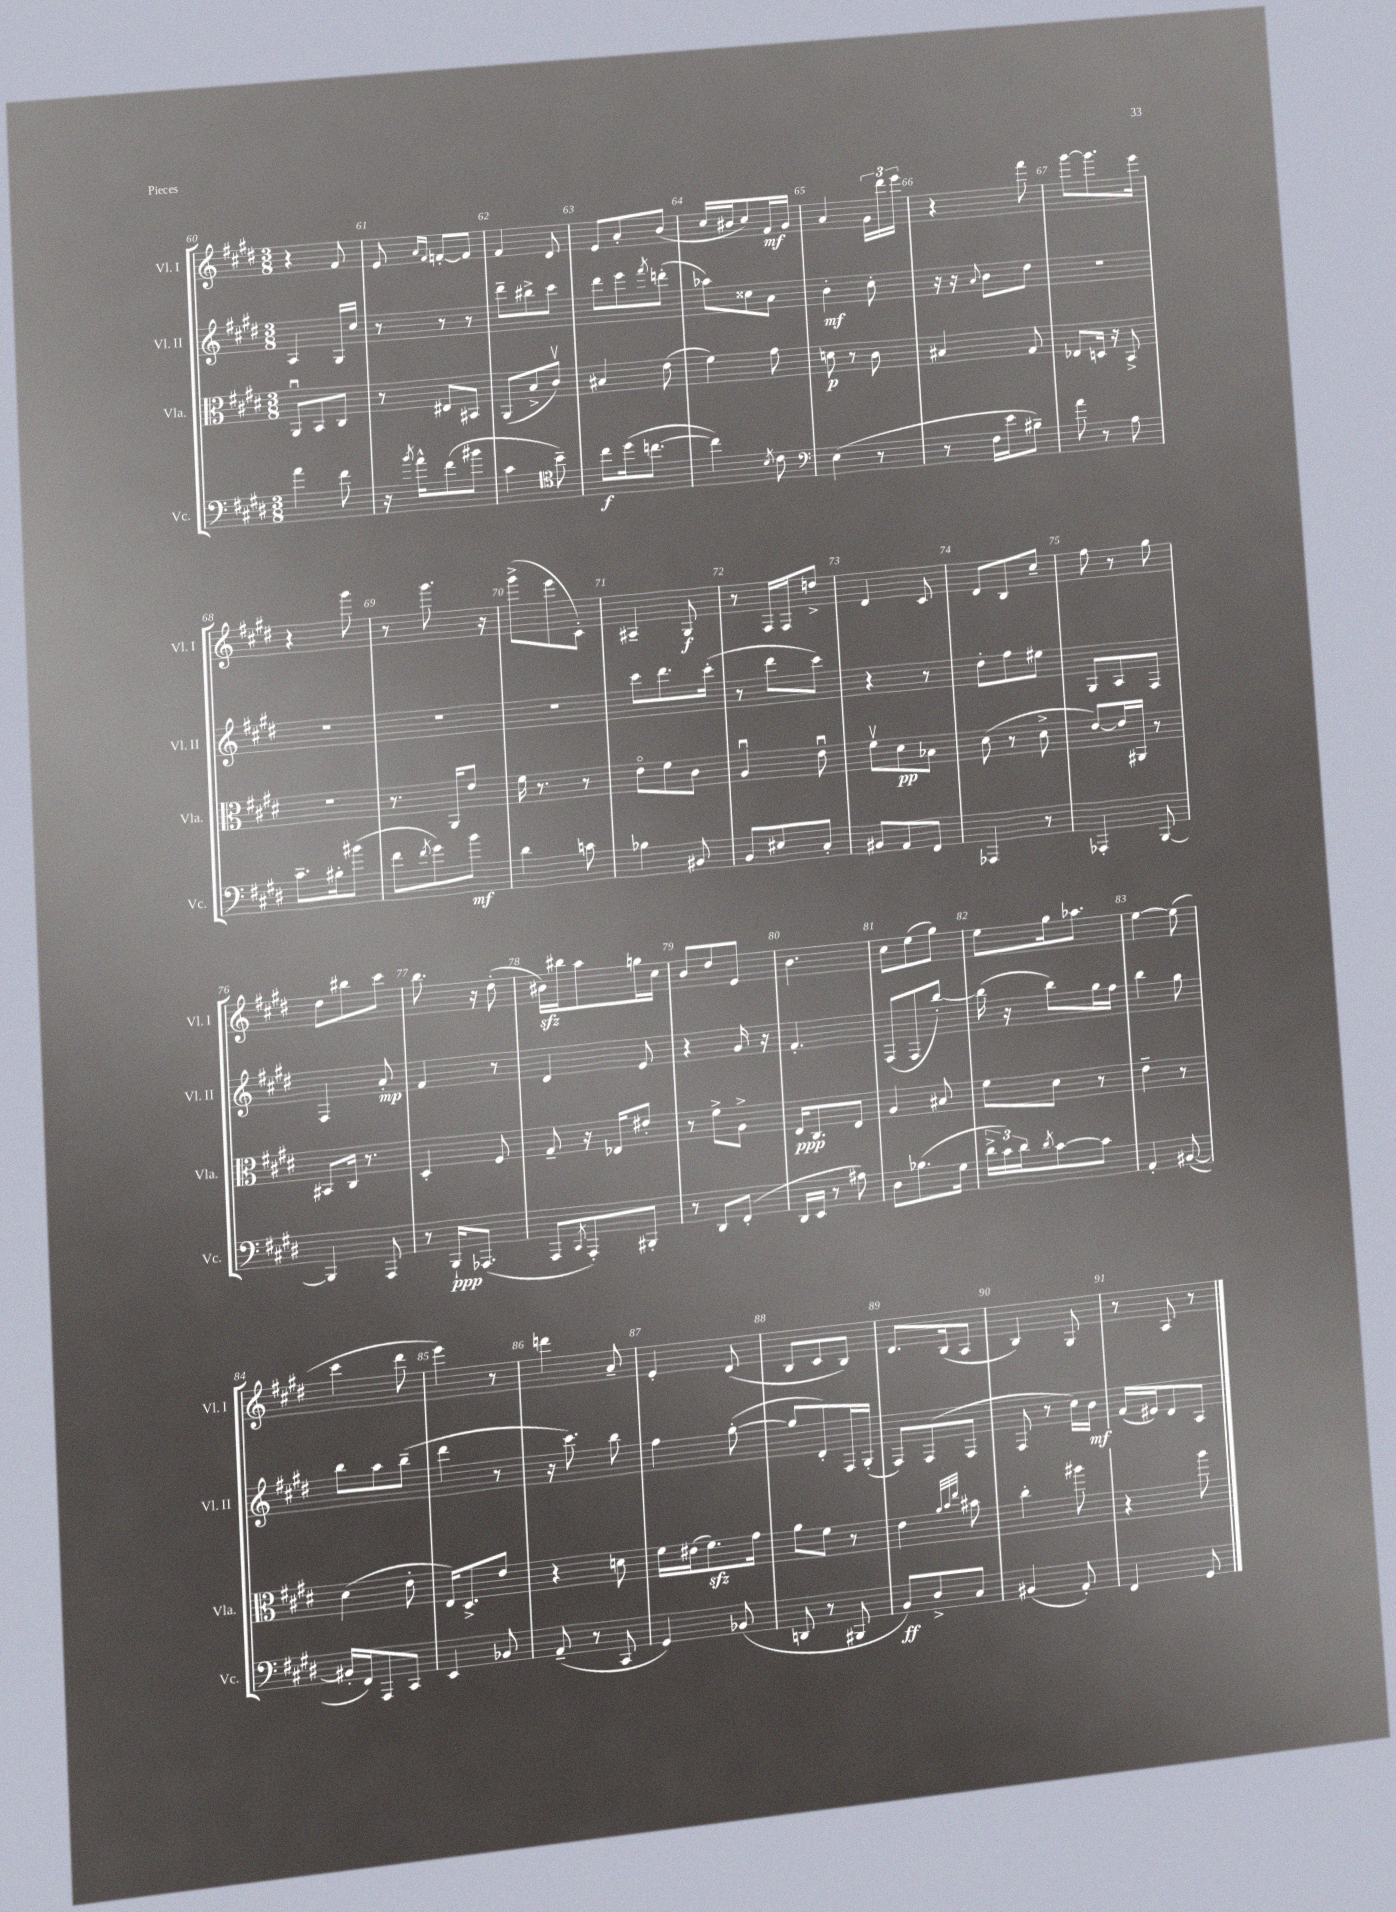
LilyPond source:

<<
\new StaffGroup <<
\new Staff = "s0" \with { instrumentName = "Vl. I" shortInstrumentName = "Vl. I" } {
    \clef treble \key e \major \numericTimeSignature \time 3/8
    r4 fis'8 |
    e'8 \grace { a'16 fis'16 } f'8~-. f'8 |
    fis'4 dis'8 |
    e'8 a'8-. b'8( |
    cis''16 bis'16 cis''8) fis'16\mf gis'16 |
    a'4 \tuplet 3/2 { gis'16 dis'''16 e'''16 } |
    r4 fis'''8 |
    gis'''8~ gis'''8. e'''16 |
    r4 gis'''8 |
    r8 gis'''8. r16 |
    gis'''8->( e'''8 cis'8-.) |
    ais4-- gis8\f |
    r8 fis16 fis16 d''8-> |
    dis'4 cis'8 |
    dis'8 b8 cis''8-- |
    fis''8 r8 gis''8 |
    dis''8 bis''8 cis'''8 |
    b''8. r16 dis''8-.( |
    bis'16\sfz) bis''16 a''8 g''16 cis''16 |
    b'8 dis''8 e'8 |
    b'4. |
    cis''8 e''8( gis''8) |
    e''8 gis''16 aes''8. |
    e''4~ e''8( |
    cis'''4 dis'''8 |
    e'''4) r8 |
    d'''4 a'8-- |
    e'4-. dis'8( |
    b8 cis'8 b8) |
    dis'8. b16( a8 |
    b4) gis8 |
    r8 a8 r8 \bar "|." |
}
\new Staff = "s1" \with { instrumentName = "Vl. II" shortInstrumentName = "Vl. II" } {
    \clef treble \key e \major \numericTimeSignature \time 3/8
    a4 gis16 cis''16 |
    r8 r8 r8 |
    dis'''8-- bis''8-> cis'''8 |
    dis'''8 e'''8 \acciaccatura { fis'''8 } d'''8-.( |
    aes''8) cisis''8 a'8 |
    b'4-.\mf cis''8-. |
    r16 r16 \appoggiatura { a'8 } b'8 dis''8 |
    R4. |
    R4. |
    R4. |
    R4. |
    cis'''8 dis'''8. cis'''16-.( |
    r8 dis'''8 cis'''8) |
    r4 r8 |
    dis''8-. fis''8 eis''8 |
    gis8 a8 fis8 |
    fis4 a'8-.\mp |
    fis'4 r8 |
    dis'4 e'8 |
    r4 gis'16 r16 |
    fis'4.-. |
    fis8( fis8 b''8~-.) |
    b''16( r16 b''8) gis''16 fis''16 |
    b''4 gis''8 |
    b''8 a''8 b''8--( |
    dis'''4 r8 |
    r16 cis'''8.) b''8 |
    fis''4 gis''8~-.( |
    gis''8 dis'8-.) fis16 gis16-.( |
    fis8) fis8( fis8 |
    fis8 r8 cis''16) b'16\mf |
    fis'16( eis'16) dis'8 a8 \bar "|." |
}
\new Staff = "s2" \with { instrumentName = "Vla." shortInstrumentName = "Vla." } {
    \clef alto \key e \major \numericTimeSignature \time 3/8
    a,8\downbow b,8 cis8 |
    r8 eis8 bis,8 |
    a,8( b8-> cis'8\upbow) |
    bis4 e'8( |
    fis'4) gis'8 |
    d'8\p r8 cis'8 |
    bis4 gis8 |
    ees8 d16 r16 b,8-> |
    R4. |
    r8. a,16 e'8 |
    fis'16 r8. r8 |
    e'8\flageolet fis'8 cis'8 |
    a4\downbow e'8\downbow |
    fis'8\upbow dis'8\pp bes8 |
    dis'8( r8 dis'8-> |
    e'8~) e'16 ais,16 r8 |
    bis,8 cis16 r8. |
    dis4-. fis8 |
    gis8-- r16 ees16 eis'8-. |
    r8 fis'8-> a8-> |
    e16\ppp cis8. e8 |
    a4 bis8 |
    fis'8 dis'8 r8 |
    e'4-- r8 |
    dis'4( e'8-. |
    e16) dis8.-> e'8 |
    r4 d'8 |
    fis'16 eis'16( fis'8.\sfz) gis'16 |
    a'8 fis'8 r8 |
    e'4 \grace { a'32 b'32 e''32 } bis'8 |
    cis''4-. ais''8 |
    r4 a''8 \bar "|." |
}
\new Staff = "s3" \with { instrumentName = "Vc." shortInstrumentName = "Vc." } {
    \clef bass \key e \major \numericTimeSignature \time 3/8
    a'4 fis'8 |
    r16 \acciaccatura { b'8 } a'16-^ fis'8( bis'8 |
    cis'4 \clef tenor b'8--) |
    cis''8\f dis''16( c''8.~ |
    c''4) \acciaccatura { b8 } cis'8 |
    \clef bass e4( r8 |
    r8 fis16 e'16 bis8--) |
    a'8 r8 a8 |
    cis'8.-- bis16-. bis'8( |
    fis'8 \acciaccatura { fis'8 } gis'8) b'8\mf |
    dis'4 c'8 |
    bes4 bis,8 |
    b,8 eis8 cis8-. |
    bis,8 a,8 fis,8 |
    aes,,4 r8 |
    aes,,4-. b,,8~ |
    b,,4 a,,8 |
    r8 b,,16-!\ppp aes,,8.( |
    a,,8 \acciaccatura { cis,8 } a,,8-.) bis,,8-. |
    r8 dis,8 fis,8-.( |
    dis,16 e,16 r8 ais8) |
    dis8 bes8.( gis16 |
    \tuplet 3/2 { dis'16-> cis'16) dis'16 } \acciaccatura { dis'8 } cis'8~ cis'8 |
    a,4-. bis,8~( |
    bis,16-. fis,16) a,,8 cis,8 |
    e,4 bes,8 |
    a,8--( r8 cis,8 |
    gis,4) bes,8( |
    d,8 r8 bis,,8 |
    b,8\ff) dis8-> cis8 |
    bis,4( a,8-.) |
    fis,4 gis,8 \bar "|." |
}
>>
>>
\layout { \context { \Score currentBarNumber = #60 \override BarNumber.break-visibility = ##(#f #t #t) barNumberVisibility = #all-bar-numbers-visible } }
